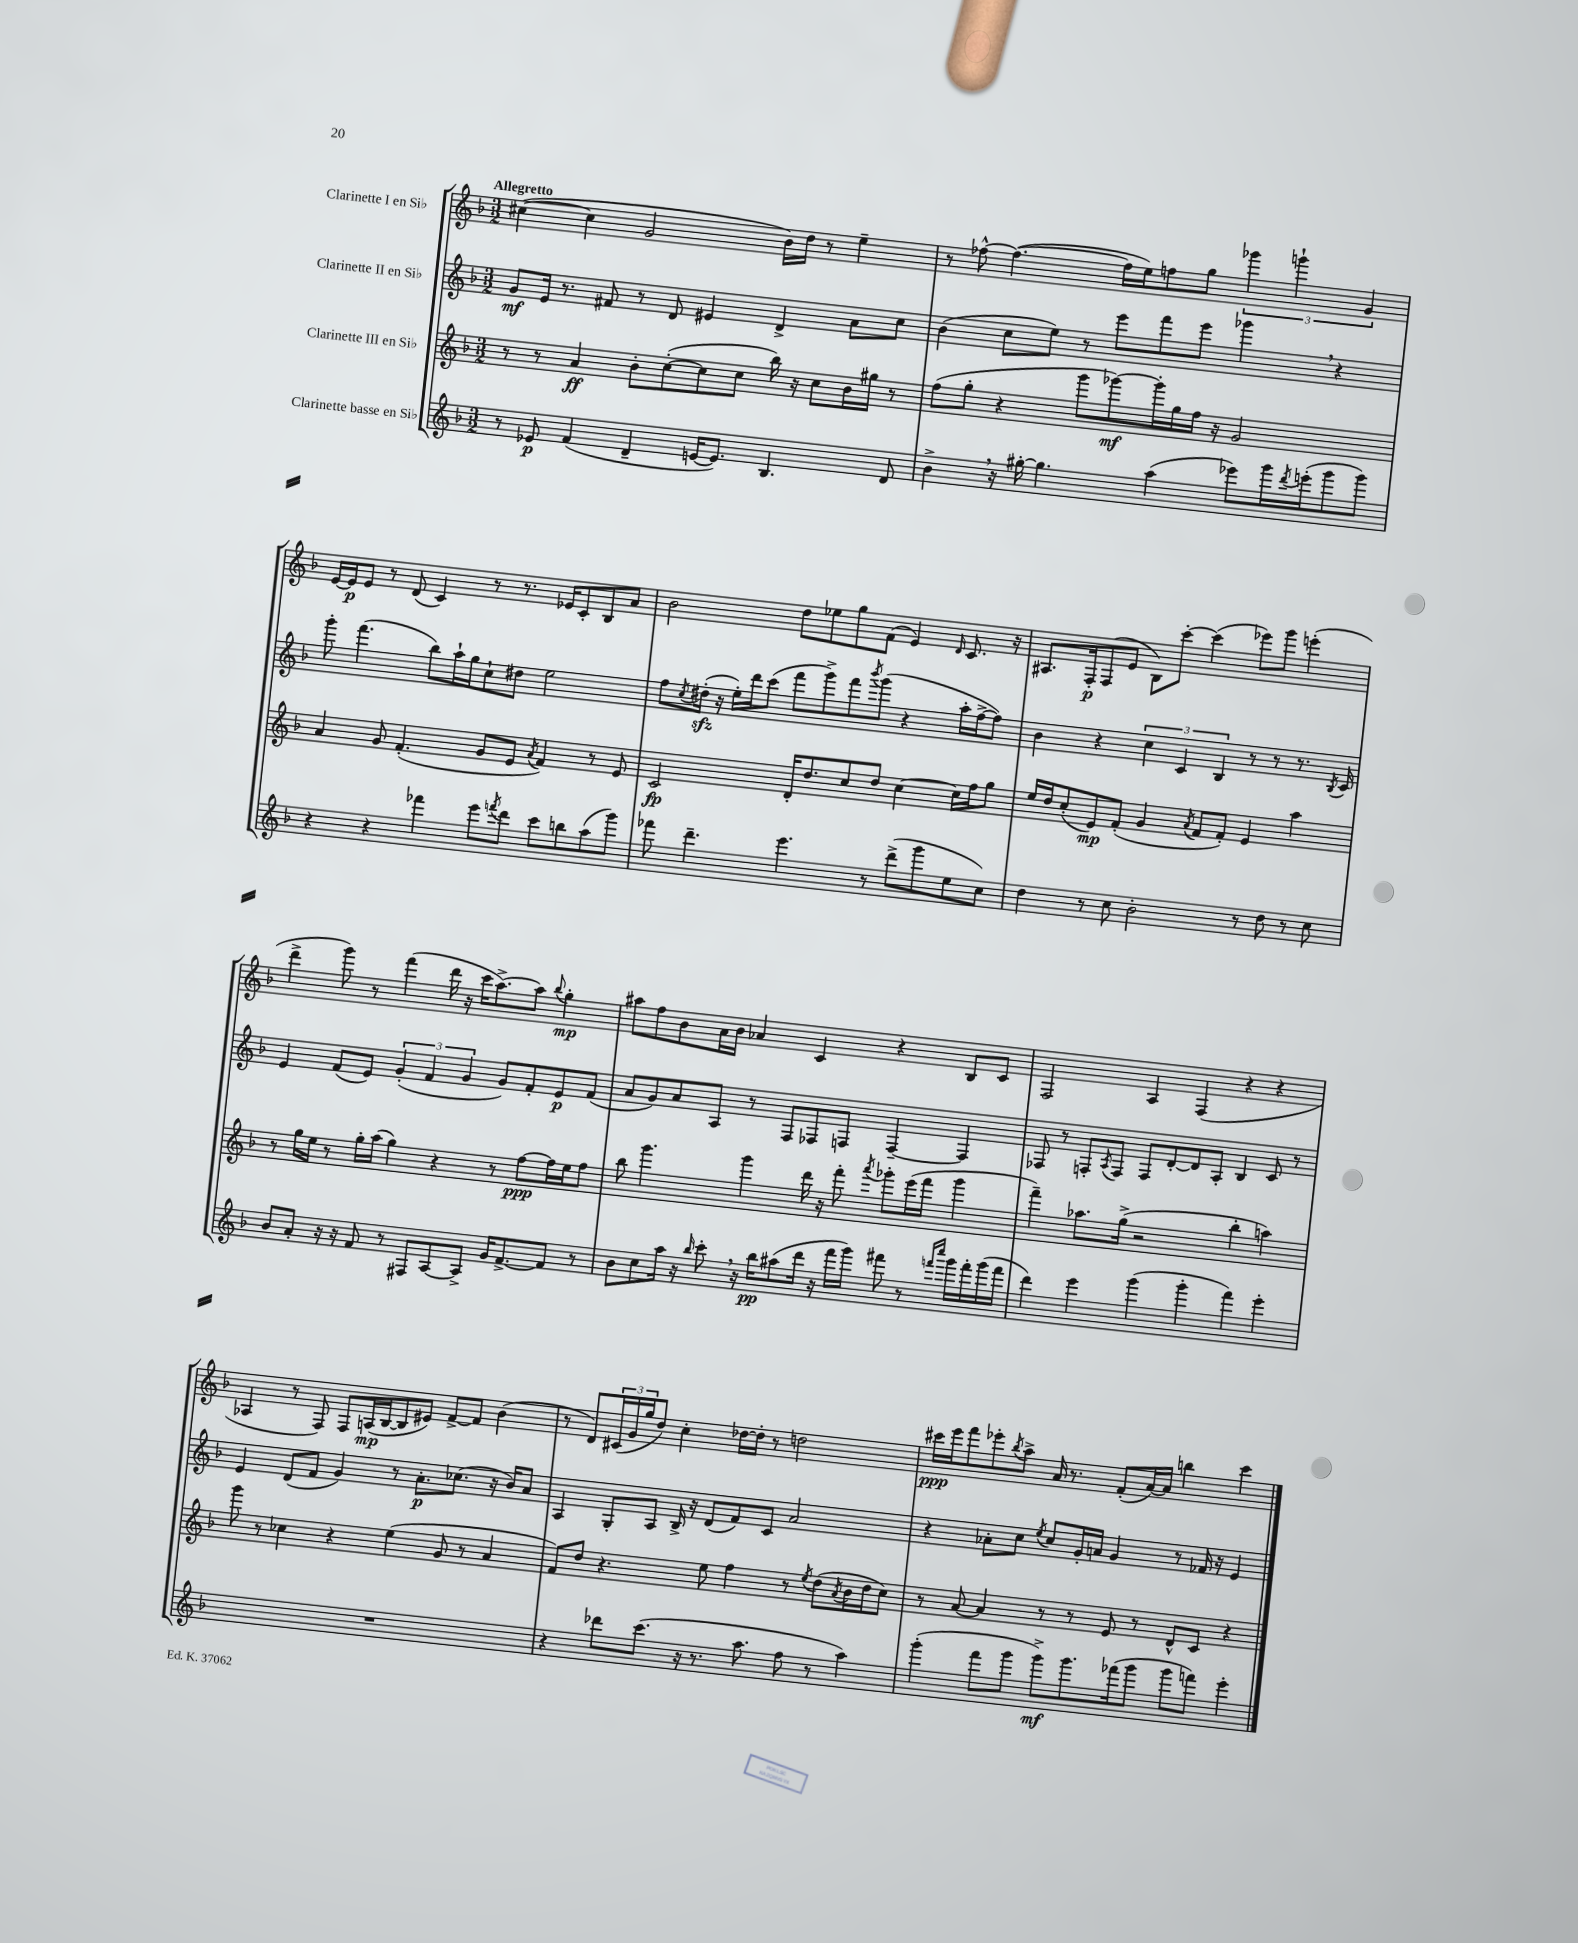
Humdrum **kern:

**kern	**dynam	**kern	**dynam	**kern	**dynam	**kern	**dynam
*part4	*part4	*part3	*part3	*part2	*part2	*part1	*part1
*staff4	*staff4	*staff3	*staff3	*staff2	*staff2	*staff1	*staff1
*I"Clarinette basse en Si♭	*	*I"Clarinette III en Si♭	*	*I"Clarinette II en Si♭	*	*I"Clarinette I en Si♭	*
*clefG2	*	*clefG2	*	*clefG2	*	*clefG2	*
*k[b-]	*	*k[b-]	*	*k[b-]	*	*k[b-]	*
*M3/2	*	*M3/2	*	*M3/2	*	*M3/2	*
=1	=1	=1	=1	=1	=1	=1	=1
!	!	!	!	!	!	!LO:TX:a:B:t=Allegretto	!
8r	.	8r	.	8g/L	mf	([4cc#X\	.
8e-X/	p	8r	.	16e/Jk	.	.	.
.	.	.	.	8.r	.	.	.
(4f/	.	4a/	ff	.	.	4cc#\]	.
.	.	.	.	8f#X/	.	.	.
4d~/	.	8b-'\L	.	8r	.	2g/	.
.	.	([8cc'\	.	8d/	.	.	.
[16en/KL	.	8cc\]	.	4e#X/	.	.	.
8.e/J])	.	.	.	.	.	.	.
.	.	8cc\J	.	.	.	.	.
4.B-/	.	16bb-\)	.	4d^/	.	16b-\LL)	.
.	.	16r	.	.	.	16dd\JJ	.
.	.	8cc\L	.	.	.	8r	.
.	.	16b-\L	.	8a\L	.	4ee~\	.
.	.	16gg#X\JJ	.	.	.	.	.
8d/	.	8r	.	8cc\J	.	.	.
=2	=2	=2	=2	=2	=2	=2	=2
4b-^,\	.	(8ff\L	.	(4b-\	.	8r	.
.	.	8gg'\J	.	.	.	[8ff-X^^\	.
16r	.	4r	.	8cc\L	.	(4.ff-\_	.
[16gg#X'\	.	.	.	.	.	.	.
4.gg#\]	.	.	.	8ee\J)	.	.	.
.	.	8ggg\L	.	8r	.	.	.
.	.	[8ggg-X\)	mf	8eee\L	.	16ff-\LL]	.
.	.	.	.	.	.	16ee\J)	.
(4aa\	.	16ggg-'\L]	.	8fff\	.	8ffn\	.
.	.	16gg\	.	.	.	.	.
.	.	16ff\JJ	.	8eee\J	.	8gg\J	.
.	.	16r	.	.	.	.	.
8eee-X\L)	.	2g/	.	4ggg-X,\	.	6ggg-X\	.
16ggg\L	.	.	.	.	.	.	.
.	.	.	.	.	.	6gggn`\	.
8qddd/	.	.	.	.	.	.	.
(16eeen'\J	.	.	.	.	.	.	.
8ggg\	.	.	.	4r	.	.	.
.	.	.	.	.	.	6g/	.
8ggg\J)	.	.	.	.	.	.	.
!!LO:LB:g=z
=3	=3	=3	=3	=3	=3	=3	=3
4r	.	4a/	.	8ggg'\	.	[16e/LL	.
.	.	.	.	.	.	16e/J]	p
.	.	.	.	(4.fff\	.	8e/J	.
4r	.	8g/	.	.	.	8r	.
.	.	(4.f'/	.	.	.	(8d/	.
4fff-X\	.	.	.	8bb-\L)	.	4c/)	.
.	.	.	.	16aa`\L	.	.	.
.	.	.	.	16gg\J	.	.	.
8eee\L	.	8g/L	.	8cc`\	.	8r	.
8qfffn/	.	.	.	.	.	.	.
8ddd\J	.	8e/J	.	8dd#X\J	.	8.r	.
.	.	8qa/	.	.	.	.	.
8ccc\L	.	4f/)	.	2ee\	.	.	.
.	.	.	.	.	.	16e-X/KL	.
8bbn\	.	.	.	.	.	8c'/	.
(8aa\	.	8r	.	.	.	8B-/	.
8ggg\J)	.	8e/	.	.	.	8a/J	.
=4	=4	=4	=4	=4	=4	=4	=4
8fff-X\	.	2c/	fp	8ff\L	.	2b-\	.
.	.	.	.	8qcc/	.	.	.
4.ddd~\	.	.	.	(16dd#Xzz'\Jk	.	.	.
.	.	.	.	16r	.	.	.
.	.	.	.	16ee'\LL)	.	.	.
.	.	.	.	16ddd\J	.	.	.
.	.	.	.	(8ccc\J	.	.	.
4.eee\	.	16d'/KL	.	8fff\L	.	8dd\L	.
.	.	8.dd/	.	.	.	.	.
.	.	.	.	8ggg^\)	.	8ee-X\	.
.	.	8cc/	.	8fff\	.	8gg\	.
.	.	.	.	8qbbb-/	.	.	.
8r	.	8dd/J	.	(8ggg\J	.	(8f\J	.
(8ddd^\L	.	[4cc\	.	4r	.	4e/)	.
8ggg\	.	.	.	.	.	.	.
.	.	.	.	.	.	16qqd/	.
8ee\	.	16cc\LL]	.	16aa'\LL	.	8.c/	.
.	.	16ff\J	.	[16ff^\J	.	.	.
8cc\J)	.	8gg\J	.	8ff\J])	.	.	.
.	.	.	.	.	.	16r	.
=5	=5	=5	=5	=5	=5	=5	=5
4dd\	.	16ee/LL	.	4b-\	.	8.A#X/L	.
.	.	16dd/J	.	.	.	.	.
.	.	(8cc'/	.	.	.	.	.
.	.	.	.	.	.	16F'/k	p
8r	.	8e/)	mp	4r	.	(8F/	.
8cc\	.	(8f'/J	.	.	.	8e/J	.
2b-'\	.	4g/	.	6cc\	.	8B-\L)	.
.	.	.	.	.	.	[8ccc'\J	.
.	.	.	.	6c/	.	.	.
.	.	8qa/	.	.	.	.	.
.	.	8f/L	.	.	.	(4ccc\]	.
.	.	.	.	6B-/	.	.	.
.	.	8f'/J)	.	.	.	.	.
8r	.	4e/	.	8r	.	8eee-X\L)	.
8dd\	.	.	.	8r	.	8ggg\J	.
8r	.	4aa\	.	8.r	.	(4eeen'\	.
8cc\	.	.	.	.	.	.	.
.	.	.	.	8qB-/	.	.	.
.	.	.	.	16c/	.	.	.
!!LO:LB:g=z
=6	=6	=6	=6	=6	=6	=6	=6
8b-/L	.	8r	.	4e/	.	4ddd^\	.
8a'/J	.	16gg\LL	.	.	.	.	.
.	.	16ee\JJ	.	.	.	.	.
16r	.	8r	.	(8f/L	.	8ggg\)	.
16r	.	.	.	.	.	.	.
8f/	.	16gg'\LL	.	8e/J)	.	8r	.
.	.	(16aa\JJ	.	.	.	.	.
8r	.	4gg\)	.	(6g'/	.	(4fff\	.
8F#X/L	.	.	.	.	.	.	.
.	.	.	.	6f/	.	.	.
[8A/	.	4r	.	.	.	16ddd\	.
.	.	.	.	.	.	16r	.
.	.	.	.	6g/	.	.	.
8A^/J]	.	.	.	.	.	16ccc\KL	.
.	.	.	.	.	.	[8.aa^\)	.
16g/KL	.	8r	.	8g/L)	.	.	.
[8.f^/	.	.	.	.	.	.	.
.	.	[8ff\L	ppp	8f'/	.	8aa\J]	.
.	.	.	.	.	.	8qqbb-/	.
8f/J]	.	16ff\L]	.	8e/	p	4gg'\	mp
.	.	16ee\J	.	.	.	.	.
8r	.	8ff\J	.	(8f/J	.	.	.
=7	=7	=7	=7	=7	=7	=7	=7
8b-\L	.	8bb-\	.	8a/L	.	8aa#X\L	.
8cc\	.	4.ggg\	.	8g/)	.	8ff\	.
16aa\Jk	.	.	.	8a/	.	8b-\	.
16r	.	.	.	.	.	.	.
16qqbb-/	.	.	.	.	.	.	.
8ccc',\	.	.	.	8A/J	.	16a\L	.
.	.	.	.	.	.	16b-\JJ	.
16r	.	4ggg\	.	8r	.	4a-X/	.
16bb-\KL	pp	.	.	.	.	.	.
(8aa#X\	.	.	.	8F/L	.	.	.
16ddd\Jk	.	16ddd\	.	8F-X/	.	4c/	.
16r	.	16r	.	.	.	.	.
16fff\LL	.	8fff'\	.	8Fn/J	.	.	.
16ggg\JJ)	.	.	.	.	.	.	.
.	.	8qaaa/	.	.	.	.	.
8fff#X\	.	8ggg-X'\L	.	[4F~/	.	4r	.
8r	.	(16eee\L	.	.	.	.	.
.	.	16fff\JJ	.	.	.	.	.
16qqfffn/LL	.	.	.	.	.	.	.
16qqcccc/JJ	.	.	.	.	.	.	.
16ggg\LL	.	4ggg-\	.	4F/]	.	8B-/L	.
16fff'\	.	.	.	.	.	.	.
(16ggg\	.	.	.	.	.	8c/J	.
16fff\JJ	.	.	.	.	.	.	.
=8	=8	=8	=8	=8	=8	=8	=8
4ddd\)	.	4fff~\)	.	8F-X/	.	2F/	.
.	.	.	.	8r	.	.	.
4eee\	.	8.aa-X\L	.	8Fn'/L	.	.	.
.	.	.	.	8qA/	.	.	.
.	.	.	.	8F/J	.	.	.
.	.	(16gg^\Jk	.	.	.	.	.
(4ggg\	.	2r	.	8F/L	.	4A/	.
.	.	.	.	[8d'/	.	.	.
4ggg'\	.	.	.	8d/]	.	(4F/	.
.	.	.	.	8A'/J	.	.	.
4fff\)	.	4bb-'\	.	4B-/	.	4r	.
4eee'\	.	4aan\)	.	8c/	.	4r	.
.	.	.	.	8r	.	.	.
!!LO:LB:g=z
=9	=9	=9	=9	=9	=9	=9	=9
1.r	.	8ggg\	.	4e/	.	4A-X/	.
.	.	8r	.	.	.	.	.
.	.	4cc-X\	.	(8d/L	.	8r	.
.	.	.	.	8f/J	.	8F/)	.
.	.	4r	.	4g/)	.	8F/L	.
.	.	.	.	.	.	(16An/L	mp
.	.	.	.	.	.	[16B-/J	.
.	.	(4ee\	.	8r	.	8B-/]	.
.	.	.	.	8.a'\L	p	8e#X/J)	.
.	.	8g/	.	.	.	[8f^/L	.
.	.	.	.	(8.cc-X\J	.	.	.
.	.	8r	.	.	.	8f/J]	.
.	.	4a/	.	16r	.	(4b-\	.
.	.	.	.	16b-/KL)	.	.	.
.	.	.	.	8a/J	.	.	.
=10	=10	=10	=10	=10	=10	=10	=10
4r	.	8f/L)	.	4A/	.	8r	.
.	.	8dd/J	.	.	.	8d/L)	.
8ddd-X\L	.	4.r	.	8G'/L	.	(24c#X/L	.
.	.	.	.	.	.	24g/	.
.	.	.	.	.	.	24gg/J	.
(8.ccc\J	.	.	.	8A/J	.	8dd/J)	.
.	.	.	.	16B-^/	.	4cc'\	.
16r	.	.	.	16r	.	.	.
8.r	.	8ee\	.	(8d/L	.	.	.
.	.	4ff\	.	8f/)	.	[16dd-X\LL	.
8.aa\	.	.	.	.	.	16dd-'\JJ]	.
.	.	.	.	8c/J	.	8r	.
8ff\	.	8r	.	2a/	.	2ddn\	.
.	.	8qee/	.	.	.	.	.
8r	.	(8dd\L	.	.	.	.	.
.	.	8qa/	.	.	.	.	.
4aa\)	.	16b-\L	.	.	.	.	.
.	.	16dd\J	.	.	.	.	.
.	.	8cc\J)	.	.	.	.	.
=11	=11	=11	=11	=11	=11	=11	=11
(4ggg'\	.	8r	.	4r	.	16ccc#X\LL	ppp
.	.	.	.	.	.	16eee\J	.
.	.	[8a/	.	.	.	8fff\	.
8fff\L	.	4a/]	.	8a-X'\L	.	8eee-X'\	.
.	.	.	.	.	.	8qbb-/	.
8ggg\J	.	.	.	8cc\J	.	8aa^\J	.
.	.	.	.	8qee/	.	.	.
8ggg^\L)	mf	8r	.	8cc/L	.	16a/	.
.	.	.	.	.	.	8.r	.
8.ggg\	.	8r	.	16g'/L	.	.	.
.	.	.	.	16an/JJ	.	.	.
.	.	8e/	.	4g/	.	(8f'/L	.
(16fff-X\k	.	.	.	.	.	.	.
8ggg\J	.	8r	.	.	.	[16a/L)	.
.	.	.	.	.	.	16a/JJ]	.
8ggg\L	.	8d^^/L	.	8r	.	4bbn\	.
8fffn\J)	.	8c/J	.	16f-X/	.	.	.
.	.	.	.	16r	.	.	.
4eee'\	.	4r	.	4e/	.	4ccc#\	.
==	==	==	==	==	==	==	==
*-	*-	*-	*-	*-	*-	*-	*-
